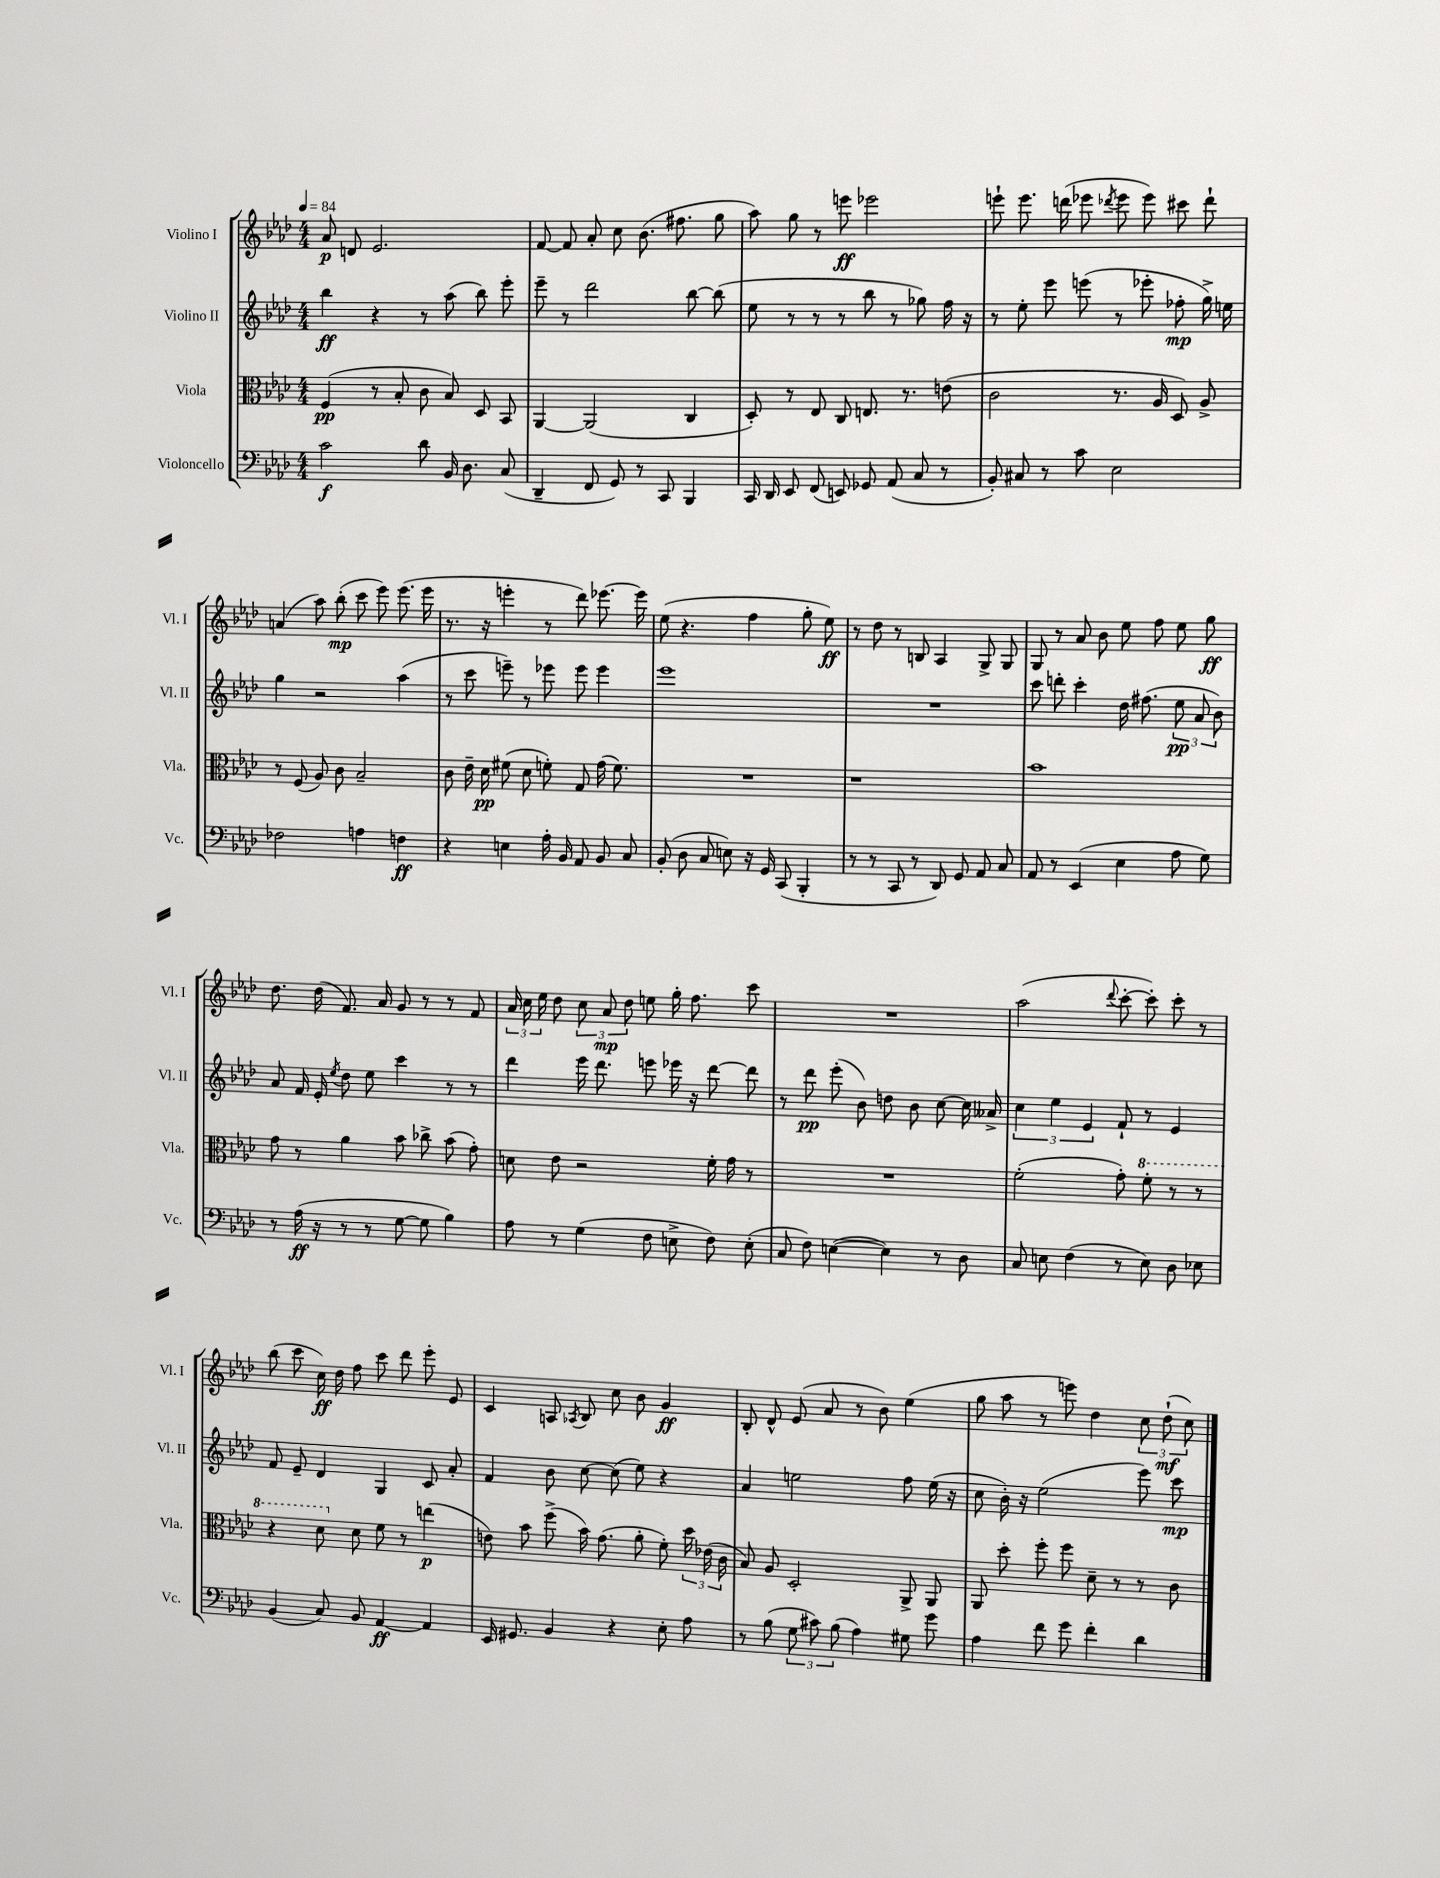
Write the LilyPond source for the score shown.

<<
\new StaffGroup <<
\new Staff = "s0" \with { instrumentName = "Violino I" shortInstrumentName = "Vl. I" } {
    \clef treble \key aes \major \numericTimeSignature \time 4/4 \tempo 4 = 84
    \autoBeamOff aes'8\p d'8 ees'2. |
    f'8~ f'8 aes'8-. c''8 bes'8.( fis''8. g''8 |
    aes''8) g''8 r8 e'''8\ff ees'''2 |
    e'''8-! e'''8. d'''16( ees'''8 \acciaccatura { des'''8 } ees'''8 ees'''8) cis'''8 des'''8-! |
    a'4( aes''8) bes''8-.\mp( c'''8 ees'''8) ees'''8.( ees'''16 |
    r8. r16 e'''4-. r8 des'''8) ees'''8.~ ees'''16 |
    ees''8( r4. f''4 g''8-. ees''8\ff) |
    r8 des''8 r8 b8 aes4 g8-> g8 |
    g8 r8 aes'8 bes'8 ees''8 f''8 ees''8 g''8\ff |
    des''8. des''16( f'8.) aes'16 g'8 r8 r8 f'8 |
    \tuplet 3/2 { aes'16 c''16 ees''16 } des''8 \tuplet 3/2 { c''8 aes'8\mp des''8 } e''8 g''16-. f''8. c'''8 |
    R1 |
    aes''2( \appoggiatura { des'''8 } c'''8~-. c'''8-.) c'''8-. r8 |
    bes''8( c'''8 c''16\ff) des''16 f''8 c'''8 des'''8 ees'''8-. ees'8 |
    c'4 a8 \acciaccatura { aes8 } bes8 c''8 bes'8 g'4\ff |
    bes8-. des'8-^ ees'8( aes'8 r8 bes'8) ees''4( |
    g''8 aes''8 r8 e'''8) des''4 \tuplet 3/2 { c''8 des''8-!\mf( c''8) } \bar "|." |
}
\new Staff = "s1" \with { instrumentName = "Violino II" shortInstrumentName = "Vl. II" } {
    \clef treble \key aes \major \numericTimeSignature \time 4/4
    \autoBeamOff bes''4\ff r4 r8 aes''8( bes''8) ees'''8-. |
    ees'''8-- r8 des'''2 bes''8~ bes''8( |
    ees''8 r8 r8 r8 bes''8 r8 ges''8) f''16 r16 |
    r8 ees''8-. ees'''8 e'''8( r8 ees'''8-. fes''8-.\mp g''16->) e''16 |
    g''4 r2 aes''4( |
    r8 c'''8 e'''8--) r8 ees'''8 ees'''8 ees'''4 |
    ees'''1 |
    R1 |
    c'''8 d'''8-. c'''4-. des''16 fis''8.( \tuplet 3/2 { ees''8\pp aes'8 bes'8) } |
    aes'8 f'16 ees'16-. \acciaccatura { ees''8 } des''8 ees''8 c'''4 r8 r8 |
    des'''4 ees'''16 des'''8. e'''8 ees'''16 r16 des'''8~ des'''8 |
    r8 des'''8\pp ees'''8-.( bes'8) d''8 bes'8 c''8~ c''16 aeses'16-> |
    \tuplet 3/2 { c''4 ees''4 ees'4 } f'8-! r8 ees'4 |
    f'8 ees'8-- des'4 g4 c'8 aes'8-. |
    f'4 bes'8 c''8~ c''8( ees''8) r4 |
    aes'4 e''2 f''8 e''16( r16 |
    c''8 bes'16-.) r16 ees''2( ees'''8) c'''8\mp \bar "|." |
}
\new Staff = "s2" \with { instrumentName = "Viola" shortInstrumentName = "Vla." } {
    \clef alto \key aes \major \numericTimeSignature \time 4/4
    \autoBeamOff f4\pp( r8 bes8-. c'8 bes8) des8 bes,8 |
    aes,4~ aes,2( c4 |
    des8-.) r8 ees8 c8 e8. r8. e'8( |
    c'2 r8. aes16 des8) aes8-> |
    r8 f8( aes8) c'8 bes2-- |
    c'8 ees'16-- des'16\pp fis'8( des'8 f'8-.) g8 g'16( f'8.) |
    R1 |
    r1 |
    bes'1 |
    g'8 r8 aes'4 bes'8 ces''8-> bes'8( g'8-.) |
    d'8 ees'8 r2 f'16-. g'16 r8 |
    R1 |
    f'2-.( g'8-.) \ottava #1 f''8-. r8 r8 |
    r4 des''8 \ottava #0 des'8 f'8 r8 e''4\p( |
    e'8) bes'8 f''8->( bes'16) g'8.( aes'8-. f'8-.) \tuplet 3/2 { des''16 ees'16( c'16 } |
    bes8) aes8 des2-. aes,8-> aes,8 |
    aes,8 des''8-. f''8-. f''8 des'8-- r8 r8 c'8 \bar "|." |
}
\new Staff = "s3" \with { instrumentName = "Violoncello" shortInstrumentName = "Vc." } {
    \clef bass \key aes \major \numericTimeSignature \time 4/4
    \autoBeamOff c'2\f des'8 bes,16 des8. c8( |
    des,4-- f,8 g,8) r8 c,8 bes,,4 |
    c,16 des,16 ees,8 f,8( e,8) ges,8 aes,8( c8 r8 |
    bes,8-.) cis8 r8 c'8 ees2 |
    fes2 a4 f4\ff |
    r4 e4 aes16-. bes,16 aes,8 bes,8 c8 |
    bes,8-.( des8 c8 e8) r16 g,16 c,8( bes,,4-. |
    r8 r8 c,8 r8 des,8) g,8 aes,8 c8 |
    aes,8 r8 ees,4( ees4 aes8 g8) |
    r8 aes16\ff( r16 r8 r8 g8~ g8 bes4) |
    aes8 r8 g4( f8 e8-> f8) e8-.( |
    c8 f8) e4~( e4) r8 des8 |
    c8 e8 f4( r8 e8) des8 ees8 |
    bes,4( c8) bes,8 aes,4~\ff aes,4 |
    ees,16 gis,8. bes,4 r4 ees8-. aes8 |
    r8 bes8( \tuplet 3/2 { g8 cis'8) bes8( } aes4) gis8 g'8 |
    aes4 f'8 g'8 f'4-. des'4 \bar "|." |
}
>>
>>
\layout { \context { \Score \remove "Bar_number_engraver" } }
